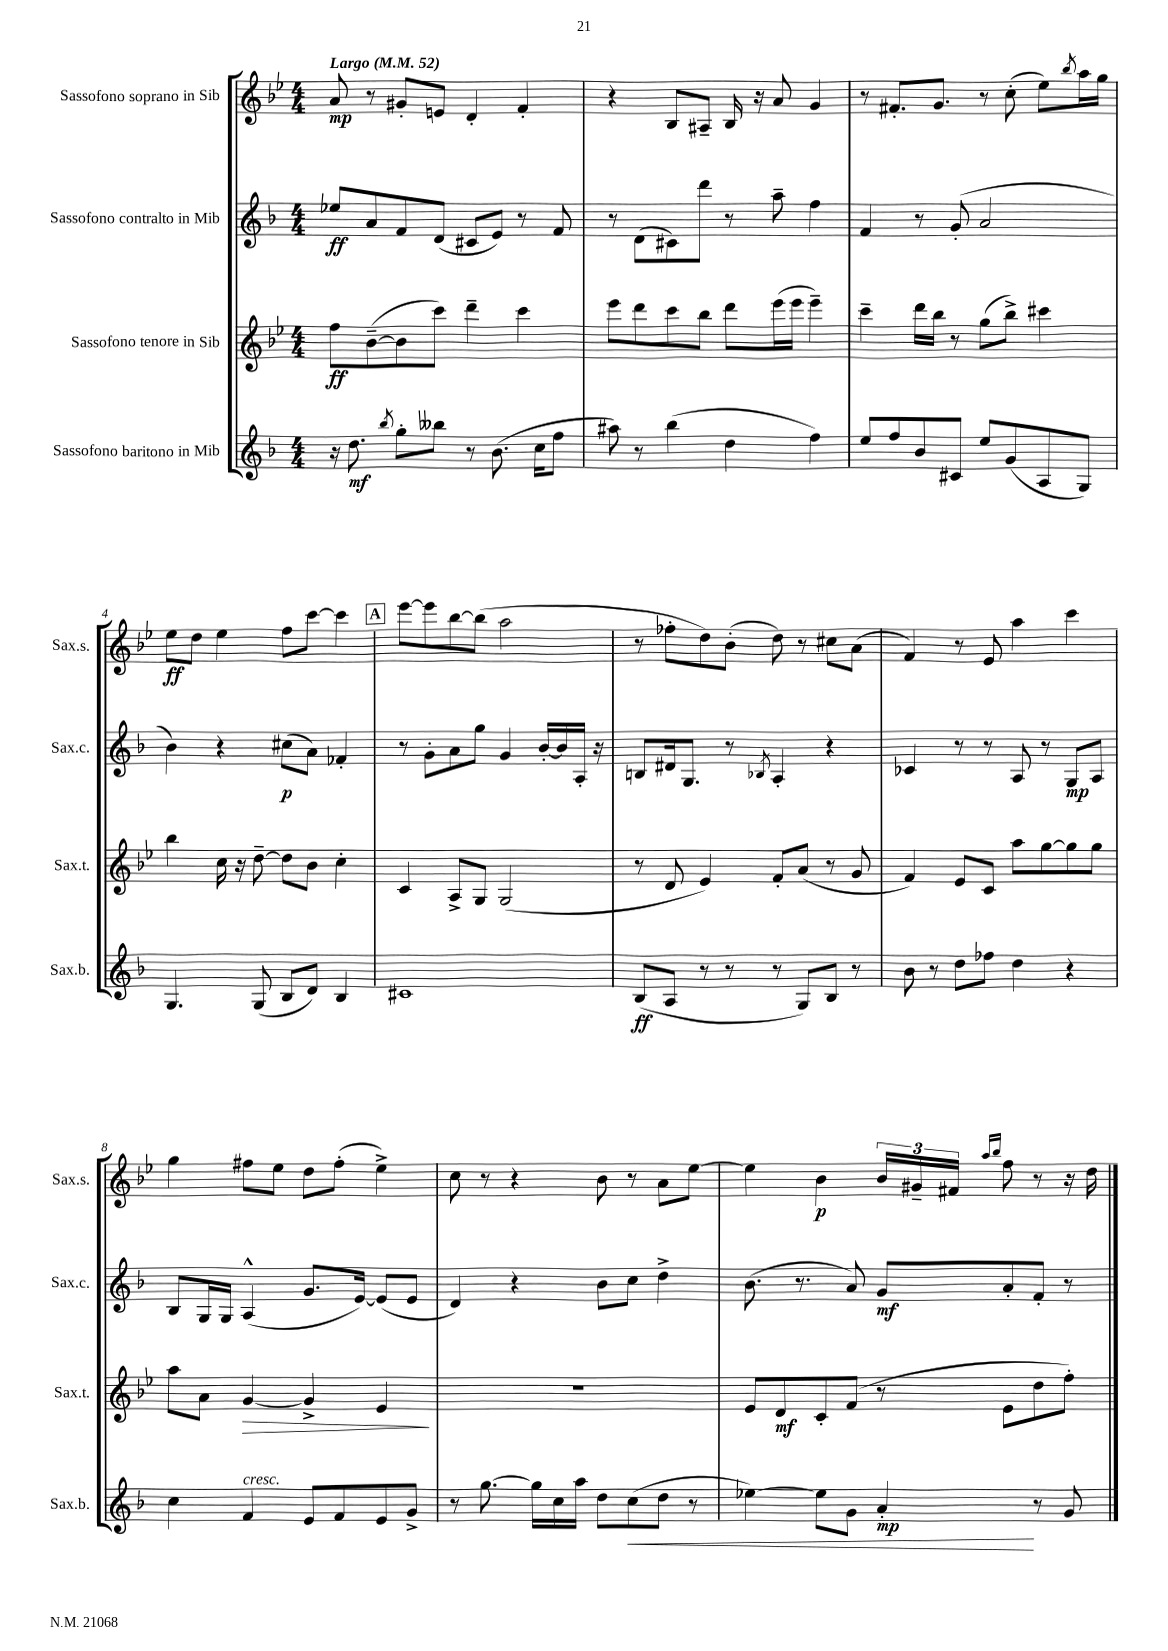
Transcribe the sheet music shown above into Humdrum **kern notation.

**kern	**kern	**kern	**kern
*staff4	*staff3	*staff2	*staff1
*clefG2	*clefG2	*clefG2	*clefG2
*k[b-]	*k[b-e-]	*k[b-]	*k[b-e-]
*M4/4	*M4/4	*M4/4	*M4/4
*MM52	*MM52	*MM52	*MM52
16r	8ff	8ee-	8a
8.dd	.	.	.
.	([8b-~	8a	8r
8qbb-	.	.	.
8gg'	8b-]	8f	8g#'
8bb--	8ccc)	(8d	8e
8r	4ddd~	8c#	4d'
(8.b-	.	8e)	.
.	4ccc	8r	4f'
16cc	.	.	.
8ff	.	8f	.
=	=	=	=
8aa#)	8eee-	8r	4r
8r	8ddd	(8d	.
(4bb-	8ccc	8c#)	8B-
.	8bb-	8ddd	8A#~
4dd	8ddd	8r	16B-
.	.	.	16r
.	(16eee-	8aa~	8a
.	16eee-	.	.
4ff)	4eee-~)	4ff	4g
=	=	=	=
8ee	4ccc~	4f	8r
8ff	.	.	8.f#'
8b-	16ddd	8r	.
.	16bb-	.	8.g
8c#	8r	(8g'	.
8ee	(8gg	2a	8r
(8g	8bb-^)	.	(8cc'
8A	4ccc#	.	8ee-)
.	.	.	8qbb-
8G)	.	.	16aa
.	.	.	16gg
=	=	=	=
4.G	4bb-	4b-)	8ee-
.	.	.	8dd
.	16cc	4r	4ee-
.	16r	.	.
(8G	[8dd~	.	.
8B-	8dd]	(8cc#	8ff
8d)	8b-	8a)	[8ccc
4B-	4cc'	4f-'	4ccc]
=	=	=	=
1c#	4c	8r	[8eee-
.	.	8g'	8eee-]
.	8A^	8a	[8bb-
.	8G	8gg	(8bb-]
.	(2G	4g	2aa
.	.	[16b-'	.
.	.	16b-]	.
.	.	16A'	.
.	.	16r	.
=	=	=	=
(8B-	8r	8B	8r
8A	8d	16d#	8ff-'
.	.	8.G	.
8r	4e-)	.	8dd)
8r	.	8r	(8b-'
.	.	8qB-	.
8r	8f'	4A'	8dd)
8G)	(8a	.	8r
8B-	8r	4r	8cc#
8r	8g	.	(8a
=	=	=	=
8b-	4f)	4c-	4f)
8r	.	.	.
8dd	8e-	8r	8r
8ff-	8c	8r	8e-
4dd	8aa	8A	4aa
.	[8gg	8r	.
4r	8gg]	8G	4ccc
.	8gg	8A	.
=	=	=	=
4cc	8aa	8B-	4gg
.	8a	16G	.
.	.	16G	.
4f	[4g	(4A^^	8ff#
.	.	.	8ee-
8e	4g^]	8.g	8dd
8f	.	.	(8ff#'
.	.	[16e)	.
8e	4e-	(8e]	4ee-^)
8g^	.	8e	.
=	=	=	=
8r	1r	4d)	8cc
[8.gg	.	.	8r
.	.	4r	4r
16gg]	.	.	.
16cc	.	.	.
16aa	.	.	.
8dd	.	8b-	8b-
(8cc	.	8cc	8r
8dd	.	4dd^	8a
8r	.	.	[8ee-
=	=	=	=
[4ee-)	8e-	(8.b-	4ee-]
.	8d	.	.
.	.	8.r	.
8ee-]	8c'	.	4b-
8g	(8f	8a)	.
4a'	8r	8g	24b-
.	.	.	24g#~
.	.	.	24f#
.	.	.	16qqaa
.	.	.	16qqbb-
.	8e-	8a'	8ff
8r	8dd	8f'	8r
8g	8ff')	8r	16r
.	.	.	16dd
==	==	==	==
*-	*-	*-	*-
